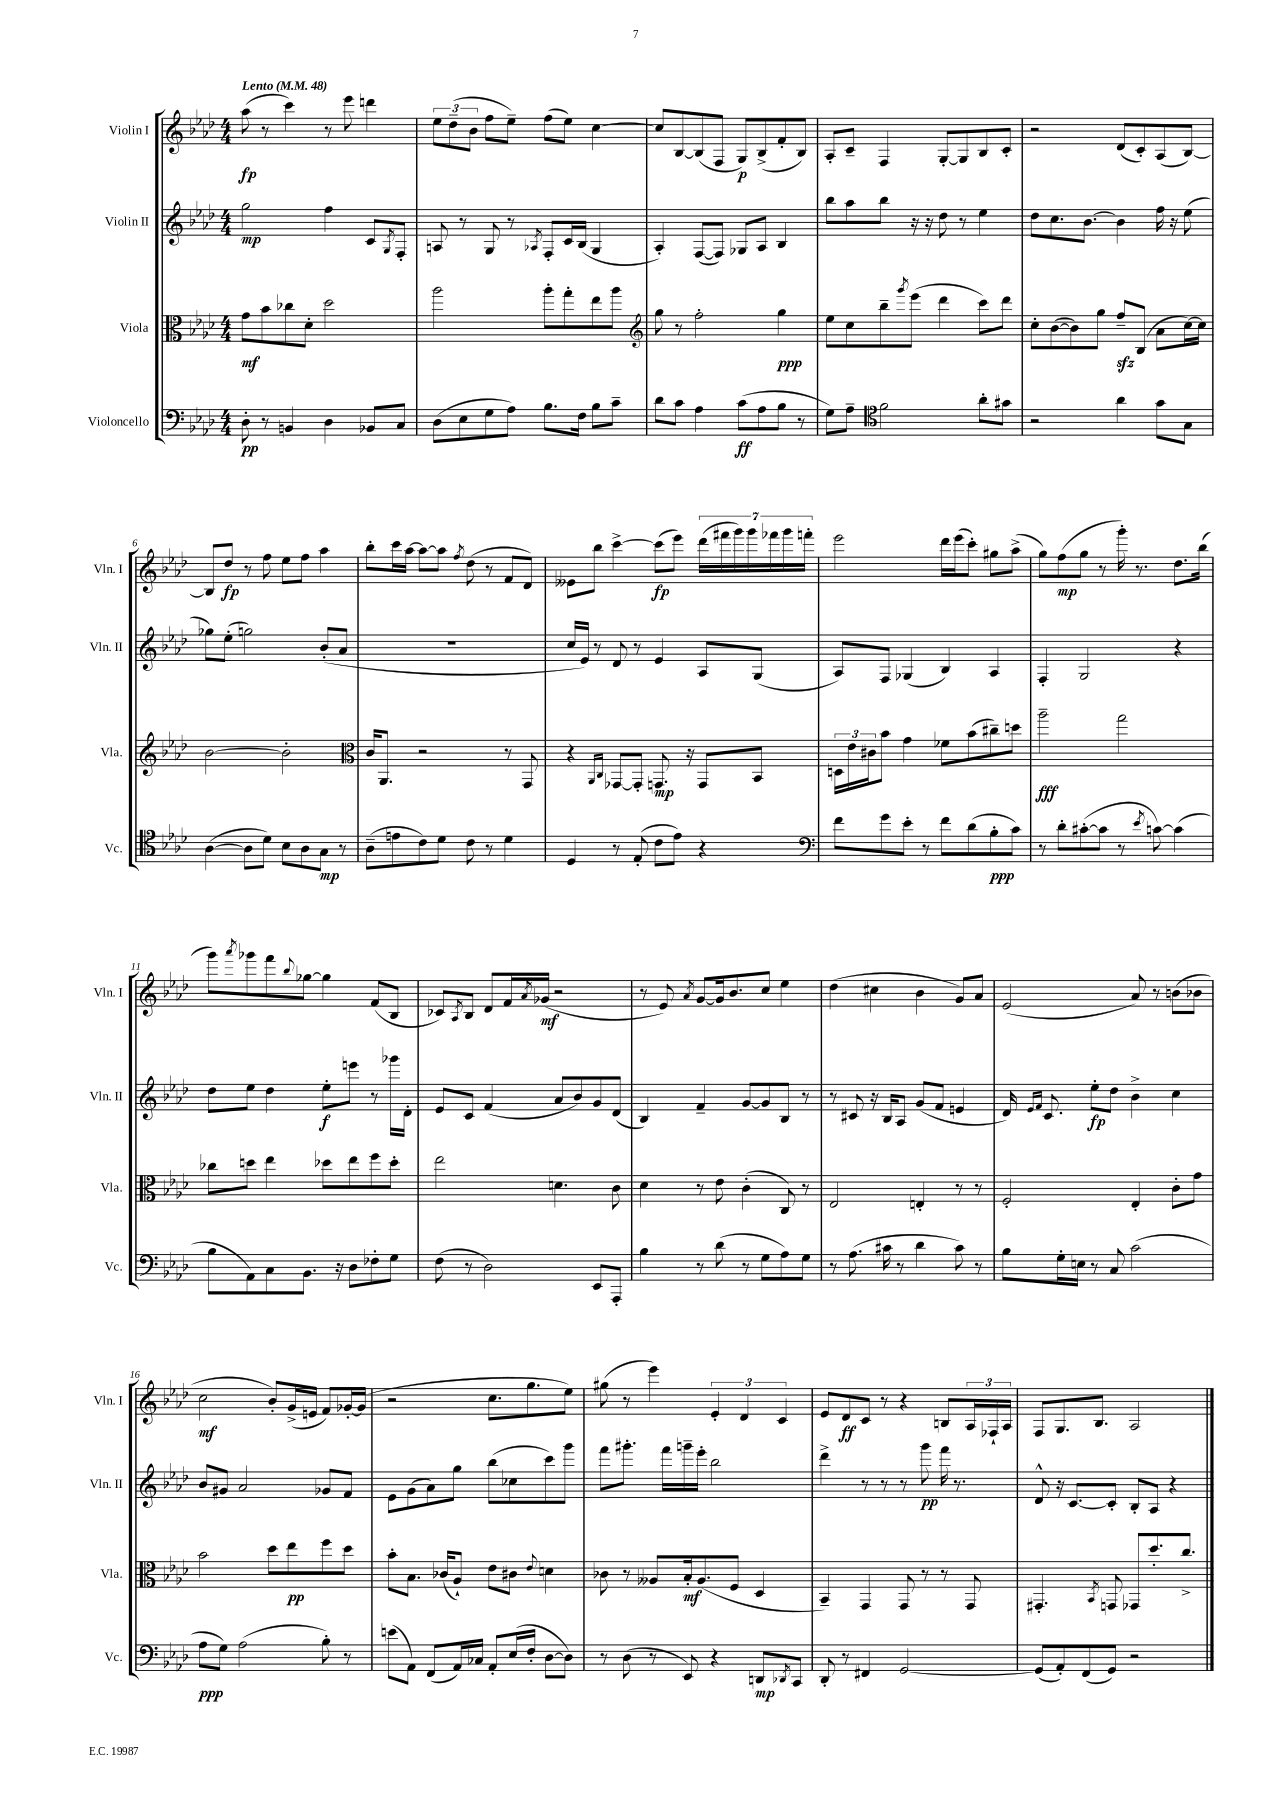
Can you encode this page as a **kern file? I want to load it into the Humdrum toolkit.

**kern	**dynam	**kern	**dynam	**kern	**dynam	**kern	**dynam
*part4	*part4	*part3	*part3	*part2	*part2	*part1	*part1
*staff4	*staff4	*staff3	*staff3	*staff2	*staff2	*staff1	*staff1
*I"Violoncello	*	*I"Viola	*	*I"Violin II	*	*I"Violin I	*
*I'Vc.	*	*I'Vla.	*	*I'Vln. II	*	*I'Vln. I	*
*clefF4	*	*clefC3	*	*clefG2	*	*clefG2	*
*k[b-e-a-d-]	*	*k[b-e-a-d-]	*	*k[b-e-a-d-]	*	*k[b-e-a-d-]	*
*M4/4	*	*M4/4	*	*M4/4	*	*M4/4	*
*MM48	*	*MM48	*	*MM48	*	*MM48	*
=1	=1	=1	=1	=1	=1	=1	=1
!	!	!	!	!	!	!LO:TX:a:B:t=Lento	!
8D-'\	pp	8g\L	mf	2gg\	mp	(8aa-\	fp
8r	.	8b-\	.	.	.	8r	.
4BBn/	.	8cc-X\	.	.	.	4ccc\)	.
.	.	8d-'\J	.	.	.	.	.
4D-\	.	2dd-\	.	4ff\	.	8r	.
.	.	.	.	.	.	8eee-\	.
8BB-X/L	.	.	.	8c/L	.	4dddn\	.
.	.	.	.	8qG/	.	.	.
8C/J	.	.	.	8F'/J	.	.	.
=2	=2	=2	=2	=2	=2	=2	=2
(8D-\L	.	2aa-\	.	8An/	.	12ee-\L	.
.	.	.	.	.	.	(12dd-~\	.
8E-\	.	.	.	8r	.	.	.
.	.	.	.	.	.	12b-\J	.
8G\	.	.	.	8G/	.	8ff\L	.
8A-\J)	.	.	.	8r	.	8ee-~\J)	.
.	.	.	.	8qA-X/	.	.	.
8.B-\L	.	8aa-'\L	.	8F'/L	.	(8ff\L	.
.	.	8gg'\	.	16c/L	.	8ee-\J)	.
16F\Jk	.	.	.	(16B-/JJ	.	.	.
8B-\L	.	8ee-\	.	4G/	.	[4cc\	.
8c~\J	.	8aa-\J	.	.	.	.	.
=3	=3	=3	=3	=3	=3	=3	=3
*	*	*clefG2	*	*	*	*	*
8d-\L	.	8gg\	.	4A-'/)	.	8cc/L]	.
8c\J	.	8r	.	.	.	[8B-/	.
4A-\	.	2ff'\	.	([8F/L	.	(8B-/]	.
.	.	.	.	8F/J])	.	8F/J	.
(8c\L	ff	.	.	8G-X/L	.	8G/L)	p
8A-\	.	.	.	8A-/J	.	(8B-^/	.
8B-\J	.	4gg\	ppp	4B-/	.	8f'/	.
8r	.	.	.	.	.	8B-/J)	.
=4	=4	=4	=4	=4	=4	=4	=4
8G\L)	.	8ee-\L	.	8bb-\L	.	8A-'/L	.
8A-~\J	.	8cc\	.	8aa-\	.	8c~/J	.
*clefC4	*	*	*	*	*	*	*
2f\	.	8bb-~\	.	8bb-\J	.	4F/	.
.	.	8qggg/	.	.	.	.	.
.	.	(8eee-\J	.	16r	.	.	.
.	.	.	.	16r	.	.	.
.	.	4ddd-\	.	8dd-\	.	[8G'/L	.
.	.	.	.	8r	.	8G/]	.
8a-'\L	.	8ccc\L)	.	4ee-\	.	8B-/	.
8g#X\J	.	8ddd-\J	.	.	.	8c'/J	.
=5	=5	=5	=5	=5	=5	=5	=5
2r	.	8cc'\L	.	8dd-\L	.	2r	.
.	.	([8b-\	.	8.cc\	.	.	.
.	.	8b-\])	.	.	.	.	.
.	.	.	.	[8.b-\J	.	.	.
.	.	8gg\J	.	.	.	.	.
4a-\	.	8ffzz~/L	.	4b-\]	.	(8d-/L	.
.	.	(8B-/J	.	.	.	8c'/)	.
8g\L	.	8a-\L	.	16ff\	.	(8A-/	.
.	.	.	.	16r	.	.	.
8G\J	.	[16cc\L)	.	(8ee-\	.	[8B-/J)	.
.	.	16cc\JJ]	.	.	.	.	.
!!LO:LB:g=z
=6	=6	=6	=6	=6	=6	=6	=6
([4A-\	.	[2b-\	.	8gg-X\L)	.	8B-/L]	.
.	.	.	.	(8ee-'\J	.	8dd-/J	fp
8A-\L]	.	.	.	2ggn\)	.	8r	.
8d-\J)	.	.	.	.	.	8ff\	.
8B-\L	.	2b-'\]	.	.	.	8ee-\L	.
8A-\	.	.	.	.	.	8ff\J	.
8G\J	mp	.	.	(8b-'/L	.	4aa-\	.
8r	.	.	.	8a-/J	.	.	.
=7	=7	=7	=7	=7	=7	=7	=7
*	*	*clefC3	*	*	*	*	*
(8A-~\L	.	16c/KL	.	1r	.	8bb-'\L	.
.	.	8.AA-/J	.	.	.	.	.
8en\	.	.	.	.	.	16ccc\L	.
.	.	.	.	.	.	[16aa-\JJ	.
8c\)	.	2r	.	.	.	8aa-\L_	.
8d-\J	.	.	.	.	.	8aa-\J]	.
.	.	.	.	.	.	8qff/	.
8c\	.	.	.	.	.	(8dd-\	.
8r	.	.	.	.	.	8r	.
4d-\	.	8r	.	.	.	8f/L	.
.	.	8GG/	.	.	.	8d-/J)	.
=8	=8	=8	=8	=8	=8	=8	=8
4D-/	.	4r	.	16cc/LL	.	8e--X\L	.
.	.	.	.	16e-/JJ)	.	.	.
.	.	.	.	8r	.	8bb-\J	.
.	.	16qqAA-/LL	.	.	.	.	.
.	.	16qqC/JJ	.	.	.	.	.
8r	.	[8GG-X/L	.	8d-/	.	[4ccc^\	.
(8E-'/	.	8GG-'/J]	.	8r	.	.	.
8c\L	.	8.GGn/	mp	4e-/	.	(8ccc\L]	fp
8e-\J)	.	.	.	.	.	8eee-\J)	.
.	.	16r	.	.	.	.	.
4r	.	8GG/L	.	8A-/L	.	(28ddd-\LL	.
.	.	.	.	.	.	28fff#X\	.
.	.	.	.	.	.	28ggg\)	.
.	.	.	.	.	.	28ggg\	.
.	.	8BB-/J	.	(8G/J	.	.	.
.	.	.	.	.	.	28fff-X\	.
.	.	.	.	.	.	28ggg\	.
.	.	.	.	.	.	28fffn'\JJ	.
=9	=9	=9	=9	=9	=9	=9	=9
*clefF4	*	*	*	*	*	*	*
8f\L	.	24Dn\LL	.	8A-/L)	.	2eee-\	.
.	.	24e-\	.	.	.	.	.
.	.	24c#X\J	.	.	.	.	.
8g\	.	8b-\J	.	8F/J	.	.	.
8e-'\J	.	4g\	.	(4G-X/	.	.	.
8r	.	.	.	.	.	.	.
8f\L	.	8f-X\L	.	4B-/)	.	16ddd-\LL	.
.	.	.	.	.	.	(16eee-\J	.
(8d-\	.	(8b-\	.	.	.	8ccc'\J)	.
8B-'\	ppp	8cc#X~\)	.	4A-/	.	8gg#X\L	.
8c\J)	.	8ddn\J	.	.	.	(8aa-^\J	.
=10	=10	=10	=10	=10	=10	=10	=10
8r	.	2aa-~\	fff	4F'/	.	8gg\L)	.
8d-'\L	.	.	.	.	.	(8ff\	mp
([8c#X'\	.	.	.	2G/	.	8gg\J	.
8c#\J]	.	.	.	.	.	8r	.
8r	.	2gg\	.	.	.	16ggg'\)	.
.	.	.	.	.	.	8.r	.
8qe-/	.	.	.	.	.	.	.
[8cn\)	.	.	.	.	.	.	.
(4c\]	.	.	.	4r	.	8.dd-\L	.
.	.	.	.	.	.	(16bb-\Jk	.
!!LO:LB:g=z
=11	=11	=11	=11	=11	=11	=11	=11
8B-\L	.	8cc-X\L	.	8dd-\L	.	8ggg\L)	.
.	.	.	.	.	.	8qaaa-/	.
8AA-\)	.	8ddn\J	.	8ee-\J	.	8ggg-X\	.
8C\	.	4ee-\	.	4dd-\	.	8fff\	.
.	.	.	.	.	.	8qqbb-/	.
8.BB-\J	.	.	.	.	.	[8gg-X\J	.
.	.	8dd-X\L	.	8ee-'\L	f	4gg-\]	.
16r	.	.	.	.	.	.	.
8D-\L	.	8ee-\	.	8eeen\J	.	.	.
8F-X'\	.	8ff\	.	8r	.	(8f/L	.
8G\J	.	8dd-'\J	.	16ggg-X\LL	.	8B-/J	.
.	.	.	.	16d-'\JJ	.	.	.
=12	=12	=12	=12	=12	=12	=12	=12
(8F\	.	2ee-\	.	8e-/L	.	8c-X/L)	.
.	.	.	.	.	.	8qA-/	.
8r	.	.	.	8c/J	.	8B-/J	.
2D-\)	.	.	.	(4f/	.	8d-/L	.
.	.	.	.	.	.	16f/L	.
.	.	.	.	.	.	8qa-/	.
.	.	.	.	.	.	(16g-X/JJ	mf
.	.	4.dn\	.	8a-/L	.	2r	.
.	.	.	.	8b-/)	.	.	.
8EE-/L	.	.	.	8g/	.	.	.
8AAA-'/J	.	8c\	.	(8d-/J	.	.	.
=13	=13	=13	=13	=13	=13	=13	=13
4B-\	.	4d-\	.	4B-/)	.	8r	.
.	.	.	.	.	.	8e-/)	.
.	.	.	.	.	.	8qa-/	.
8r	.	8r	.	4f~/	.	[8g/L	.
(8d-\	.	8e-\	.	.	.	16g/k]	.
.	.	.	.	.	.	8.b-/	.
8r	.	(4c'\	.	[8g/L	.	.	.
8G\L	.	.	.	8g/]	.	8cc/J	.
8A-\)	.	8C/)	.	8B-/J	.	4ee-\	.
8G\J	.	8r	.	8r	.	.	.
=14	=14	=14	=14	=14	=14	=14	=14
8r	.	2E-/	.	8r	.	(4dd-\	.
(8.A-\	.	.	.	8c#X/	.	.	.
.	.	.	.	16r	.	4cc#X\	.
16c#X\	.	.	.	16B-/KL	.	.	.
8r	.	.	.	8A-/J	.	.	.
4d-\	.	4En'/	.	(8g/L	.	4b-\	.
.	.	.	.	8f/J	.	.	.
8c#\)	.	8r	.	4en/	.	8g/L)	.
8r	.	8r	.	.	.	8a-/J	.
=15	=15	=15	=15	=15	=15	=15	=15
8B-\L	.	2F'/	.	16d-/)	.	(2e-/	.
.	.	.	.	16qqe-/LL	.	.	.
.	.	.	.	16qqf/JJ	.	.	.
.	.	.	.	8.c/	.	.	.
16G'\L	.	.	.	.	.	.	.
16En\JJ	.	.	.	.	.	.	.
8r	.	.	.	8ee-'\L	fp	.	.
8C/	.	.	.	8dd-\J	.	.	.
(2c\	.	4E-'/	.	4b-^\	.	8a-/)	.
.	.	.	.	.	.	8r	.
.	.	8c'\L	.	4cc\	.	(8bn\L	.
.	.	8g\J	.	.	.	8b-X\J	.
!!LO:LB:g=z
=16	=16	=16	=16	=16	=16	=16	=16
8A-\L	ppp	2b-\	.	8b-/L	.	2cc\	mf
8G\J)	.	.	.	8g#X/J	.	.	.
(2A-\	.	.	.	2a-/	.	.	.
.	.	8dd-\L	.	.	.	8b-'/L)	.
.	.	8ee-\	pp	.	.	(16g^/L	.
.	.	.	.	.	.	16en/JJ	.
8B-'\)	.	8ff\	.	8g-X/L	.	8f/L)	.
8r	.	8dd-\J	.	8f/J	.	[16g-X'/L	.
.	.	.	.	.	.	(16g-/JJ]	.
=17	=17	=17	=17	=17	=17	=17	=17
(8en\L	.	8b-'\L	.	8e-\L	.	2r	.
8AA-\J)	.	8.B-\J	.	(8g\	.	.	.
(8FF/L	.	.	.	8a-\)	.	.	.
.	.	(16c-X/KL	.	.	.	.	.
16AA-/L)	.	8A-`/J)	.	8gg\J	.	.	.
16C-X/JJ	.	.	.	.	.	.	.
8AA-'/L	.	8e-\L	.	(8bb-\L	.	8.cc\L	.
(16E-/L	.	8c#X\J	.	8cc-X\	.	.	.
16F'/JJ	.	.	.	.	.	8.gg\	.
.	.	8qqe-/	.	.	.	.	.
[8D-\L	.	4dn\	.	8ccc\)	.	.	.
8D-\J])	.	.	.	8ggg\J	.	8ee-\J)	.
=18	=18	=18	=18	=18	=18	=18	=18
8r	.	8c-X\	.	8fff\L	.	(8gg#X\	.
(8D-\	.	8r	.	8.ggg#X'\J	.	8r	.
8r	.	8A--X/L	.	.	.	4eee-\)	.
.	.	.	.	16fff\LL	.	.	.
8EE-/)	.	16B-'/k	mf	16gggn~\	.	.	.
.	.	(8.A--/	.	16eee-'\JJ	.	.	.
4r	.	.	.	2bb-\	.	6e-'/	.
.	.	8F/J	.	.	.	.	.
.	.	.	.	.	.	6d-/	.
8DDn/L	mp	4D-/	.	.	.	.	.
.	.	.	.	.	.	6c/	.
8qDD-X/	.	.	.	.	.	.	.
8CC/J	.	.	.	.	.	.	.
=19	=19	=19	=19	=19	=19	=19	=19
8DD-'/	.	4BB-~/)	.	4ddd-^\	.	8e-/L	.
8r	.	.	.	.	.	8d-/	ff
4FF#X/	.	4GG/	.	8r	.	8c/J	.
.	.	.	.	8r	.	8r	.
[2GG/	.	8GG/	.	8r	.	4r	.
.	.	8r	.	8ggg\	pp	.	.
.	.	8r	.	16fff\	.	8Bn/L	.
.	.	.	.	8.r	.	.	.
.	.	8GG/	.	.	.	24A-/L	.
.	.	.	.	.	.	24F-X`/	.
.	.	.	.	.	.	24A-/JJ	.
=20	=20	=20	=20	=20	=20	=20	=20
(8GG/L]	.	4.GG#X'/	.	8d-^^/	.	8F/L	.
8AA-'/)	.	.	.	16r	.	8.G/	.
.	.	.	.	[8.c/L	.	.	.
(8FF/	.	.	.	.	.	.	.
.	.	.	.	.	.	8.B-/J	.
.	.	8qBB-/	.	.	.	.	.
8GG/J)	.	8GGn/	.	8c'/J]	.	.	.
2r	.	8GG-X/L	.	8B-'/L	.	2A-/	.
.	.	8.dd-'/	.	8A-/J	.	.	.
.	.	.	.	4r	.	.	.
.	.	8.cc^/J	.	.	.	.	.
==	==	==	==	==	==	==	==
*-	*-	*-	*-	*-	*-	*-	*-
